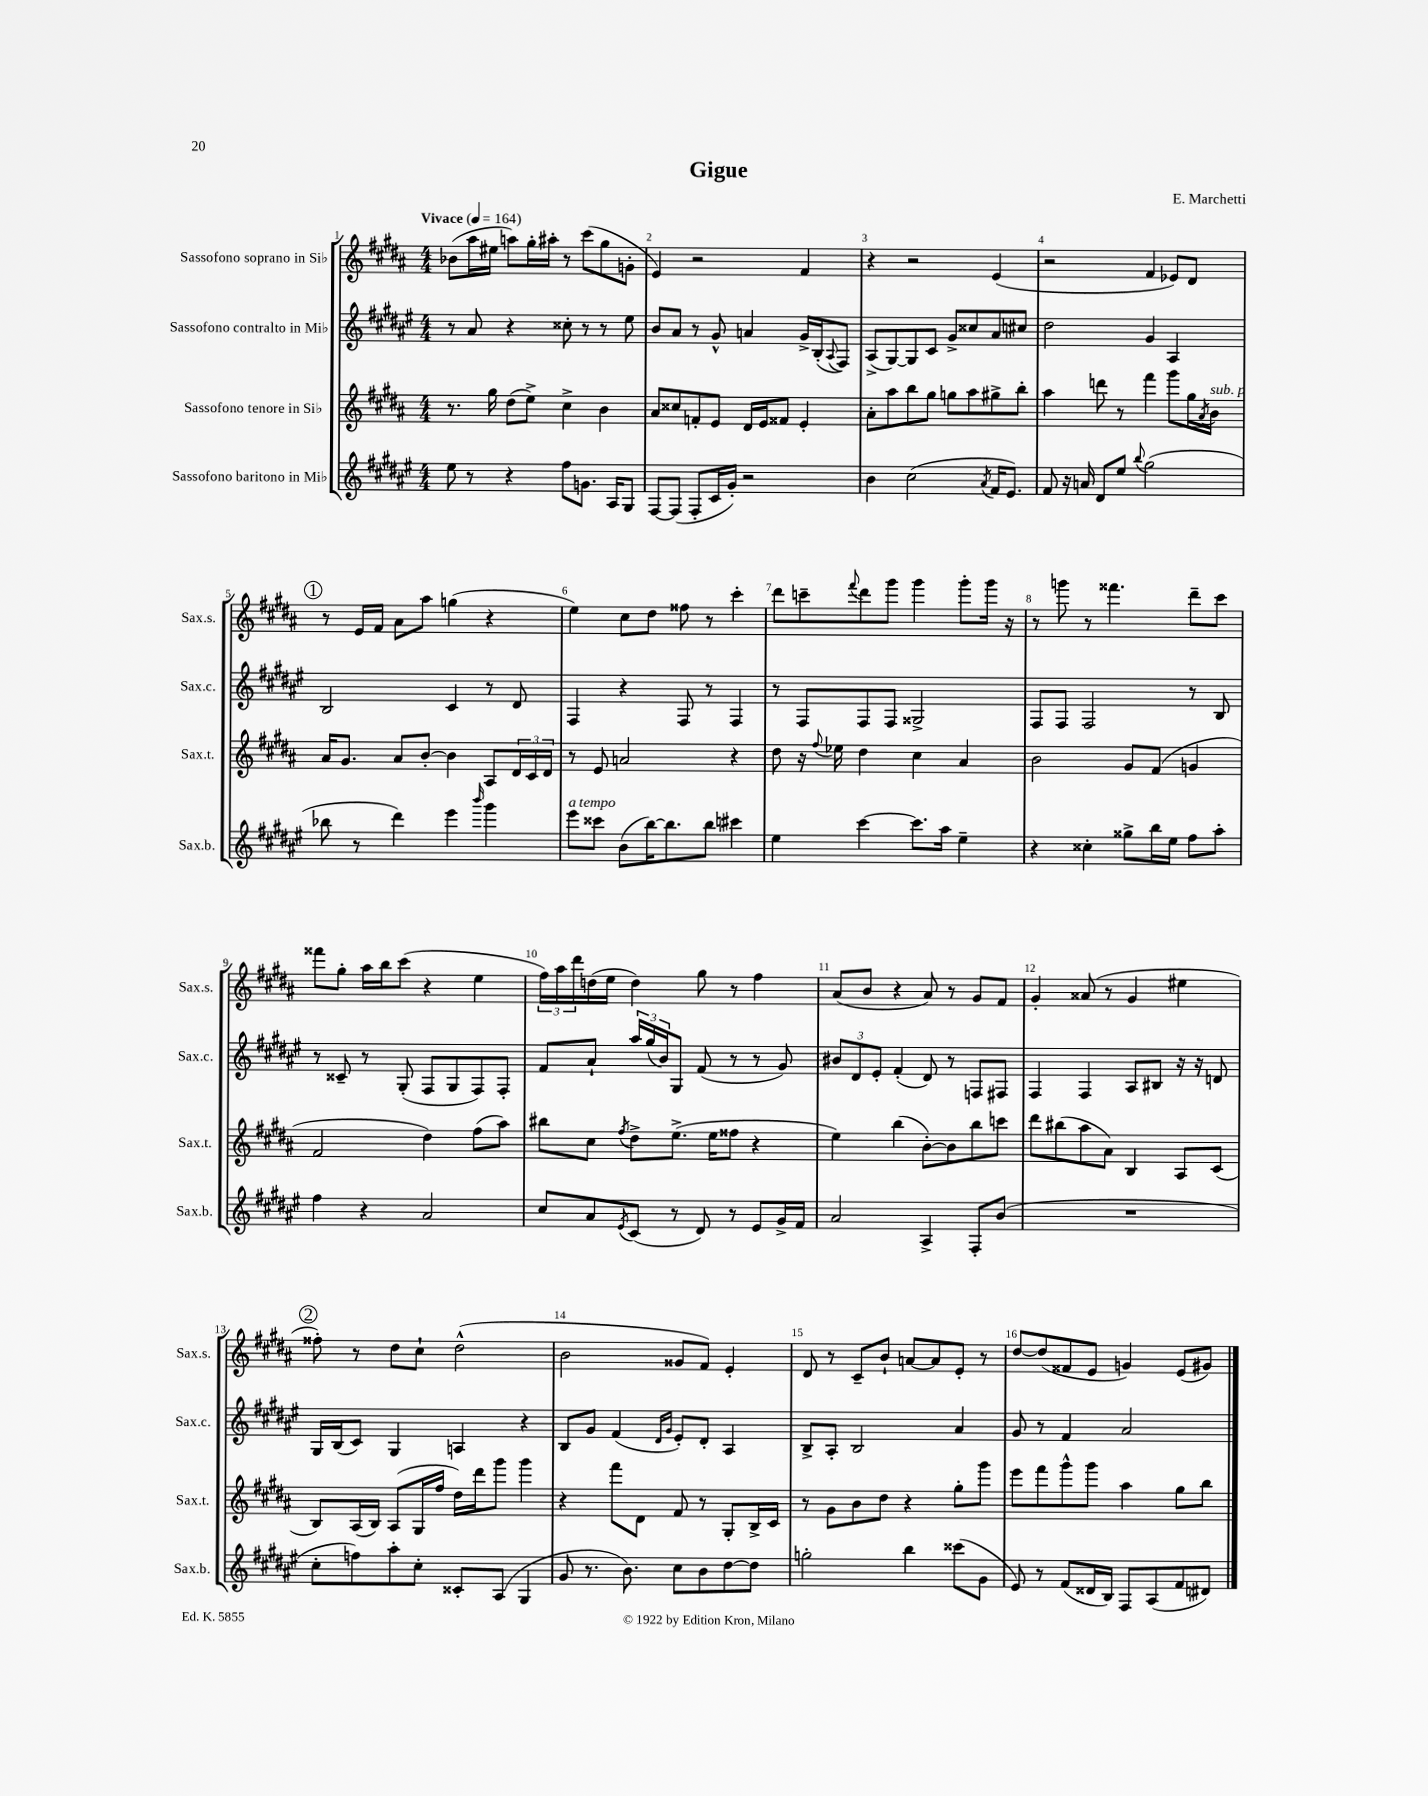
\header { title = "Gigue" composer = "E. Marchetti" }
<<
\new StaffGroup <<
\new Staff = "s0" \with { instrumentName = "Sassofono soprano in Sib" shortInstrumentName = "Sax.s." } {
    \clef treble \key b \major \numericTimeSignature \time 4/4 \tempo "Vivace" 4 = 164
    bes'8( ais''16 eis''16 a''8) gis''16-. ais''16-. r8 cis'''8( gis''8 g'8-. |
    e'4) r2 fis'4 |
    r4 r2 e'4( |
    r2 fis'4 ees'8) dis'8 |
    \mark \markup { \circle "1" } r8 e'16 fis'16 ais'8 ais''8 g''4( r4 |
    e''4) cis''8 dis''8 fisis''8 r8 cis'''4-. |
    dis'''8 c'''8-- \appoggiatura { fis'''8 } dis'''8 gis'''8 gis'''4 gis'''8-. gis'''16 r16 |
    r8 g'''8 r8 fisis'''4. dis'''8-- cis'''8 |
    fisis'''8 gis''8-. ais''16 b''16 cis'''8( r4 e''4 |
    \tuplet 3/2 { fis''16) ais''16 dis'''16 } d''16( e''16 d''4) gis''8 r8 fis''4 |
    ais'8( b'8 r4 ais'8) r8 gis'8 fis'8 |
    gis'4-. aisis'8( r8 gis'4 eis''4 |
    \mark \markup { \circle "2" } fisis''8-.) r8 dis''8 cis''8-! dis''2-^( |
    b'2 gisis'8 fis'8) e'4-. |
    dis'8 r8 cis'8-- b'8-! a'8~ a'8 e'8-. r8 |
    dis''8~ dis''8( fisis'8 e'8 g'4) e'8( gis'8) \bar "|." |
}
\new Staff = "s1" \with { instrumentName = "Sassofono contralto in Mib" shortInstrumentName = "Sax.c." } {
    \clef treble \key fis \major \numericTimeSignature \time 4/4
    r8 ais'8 r4 cisis''8-. r8 r8 eis''8 |
    b'8 ais'8 r8 gis'8-^ a'4 gis'16-> b16-.( \appoggiatura { ais8 } fis8) |
    ais8->( gis8~) gis8 cis'8 gis'8-> cisis''8 ais'8 cis''8 |
    dis''2 gis'4 ais4 |
    \mark \markup { \circle "1" } b2 cis'4 r8 dis'8 |
    fis4 r4 fis8 r8 fis4 |
    r8 fis8 fis8 fis8 gisis2-> |
    fis8 fis8 fis2 r8 b8 |
    r8 cisis'8-- r8 gis8-.( fis8 gis8 fis8) fis8-. |
    fis'8 ais'8-! \tuplet 3/2 { ais''16 gis''16( b'16) } gis8 fis'8( r8 r8 gis'8) |
    \tuplet 3/2 { bis'8 dis'8 eis'8-. } fis'4-.( dis'8) r8 f8 fis8 |
    fis4 fis4 ais8 bis8 r16 r16 d'8 |
    \mark \markup { \circle "2" } gis16 b16( cis'8) gis4 a4 r4 |
    b8 gis'8 fis'4( \grace { dis'16 gis'16 } eis'8-.) dis'8-. ais4 |
    b8-> ais8-. b2 ais'4 |
    gis'8 r8 fis'4 ais'2 \bar "|." |
}
\new Staff = "s2" \with { instrumentName = "Sassofono tenore in Sib" shortInstrumentName = "Sax.t." } {
    \clef treble \key b \major \numericTimeSignature \time 4/4
    r8. gis''16 dis''8( e''8->) cis''4-> b'4 |
    ais'8 cisis''8 f'8-. e'8 dis'16 e'16 fisis'8 e'4-. |
    ais'8-. ais''8 b''8 gis''8 g''8 ais''8 gis''8-> b''8-. |
    ais''4 d'''8 r8 fis'''4 gis'''8 gis''16 \acciaccatura { ais'8 } b'16^\markup { \italic "sub. p" } |
    \mark \markup { \circle "1" } ais'16 gis'8. ais'8 b'8~-. b'4 ais8 \tuplet 3/2 { dis'16 cis'16 dis'16 } |
    r8 e'8 a'2 r4 |
    dis''8 r16 \appoggiatura { fis''8 } ees''16 dis''4 cis''4 ais'4 |
    b'2 gis'8 fis'8( g'4 |
    fis'2 dis''4) fis''8( ais''8) |
    bis''8 cis''8 \acciaccatura { fis''8 } dis''8-> e''8.->( e''16 fisis''8 r4 |
    e''4) b''4( b'8~-.) b'8 b''8 c'''8 |
    dis'''8 bis''8( ais''8 ais'8) b4 ais8 cis'8( |
    \mark \markup { \circle "2" } b8) ais16( b16) ais8( gis16 fis''16 dis''16) dis'''16 gis'''8 gis'''4 |
    r4 fis'''8 dis'8 fis'8 r8 gis8-. b16-> cis'16 |
    r8 gis'8 b'8 dis''8 r4 gis''8-. gis'''8 |
    e'''8 fis'''8 gis'''8-^ gis'''8 ais''4 gis''8 b''8 \bar "|." |
}
\new Staff = "s3" \with { instrumentName = "Sassofono baritono in Mib" shortInstrumentName = "Sax.b." } {
    \clef treble \key fis \major \numericTimeSignature \time 4/4
    eis''8 r8 r4 fis''8 g'8. ais16 gis8 |
    fis8~ fis8( fis8-. cis'16 gis'16-.) r2 |
    b'4 cis''2( \acciaccatura { ais'8 } fis'16 eis'8.) |
    fis'8 r16 a'16 dis'8 eis''8 \appoggiatura { b''8 } gis''2( |
    \mark \markup { \circle "1" } bes''8 r8 dis'''4) eis'''4 \grace { b'''16 } gis'''4 |
    eis'''8^\markup { \italic "a tempo" } cisis'''8 b'8( b''16~) b''8. b''8 cis'''4 |
    eis''4 cis'''4~ cis'''8. ais''16 eis''4-- |
    r4 cisis''4-. gisis''8-> b''16 eis''16 fis''8 ais''8-. |
    fis''4 r4 ais'2 |
    cis''8 ais'8 \acciaccatura { eis'8 } cis'8( r8 dis'8) r8 eis'8 gis'16-> fis'16 |
    ais'2 ais4-> fis8-. b'8( |
    R1 |
    \mark \markup { \circle "2" } cis''8-. f''8) ais''8-. cis''8-. cisis'8-. ais8( gis4 |
    gis'8 r8. b'8.) cis''8 b'8 dis''8~ dis''8 |
    g''2-. b''4 cisis'''8( gis'8 |
    eis'8) r8 fis'8( disis'16 b16) fis8 ais8( fis'8 dis'8) \bar "|." |
}
>>
>>
\layout { \context { \Score \override BarNumber.break-visibility = ##(#f #t #t) barNumberVisibility = #all-bar-numbers-visible } }
